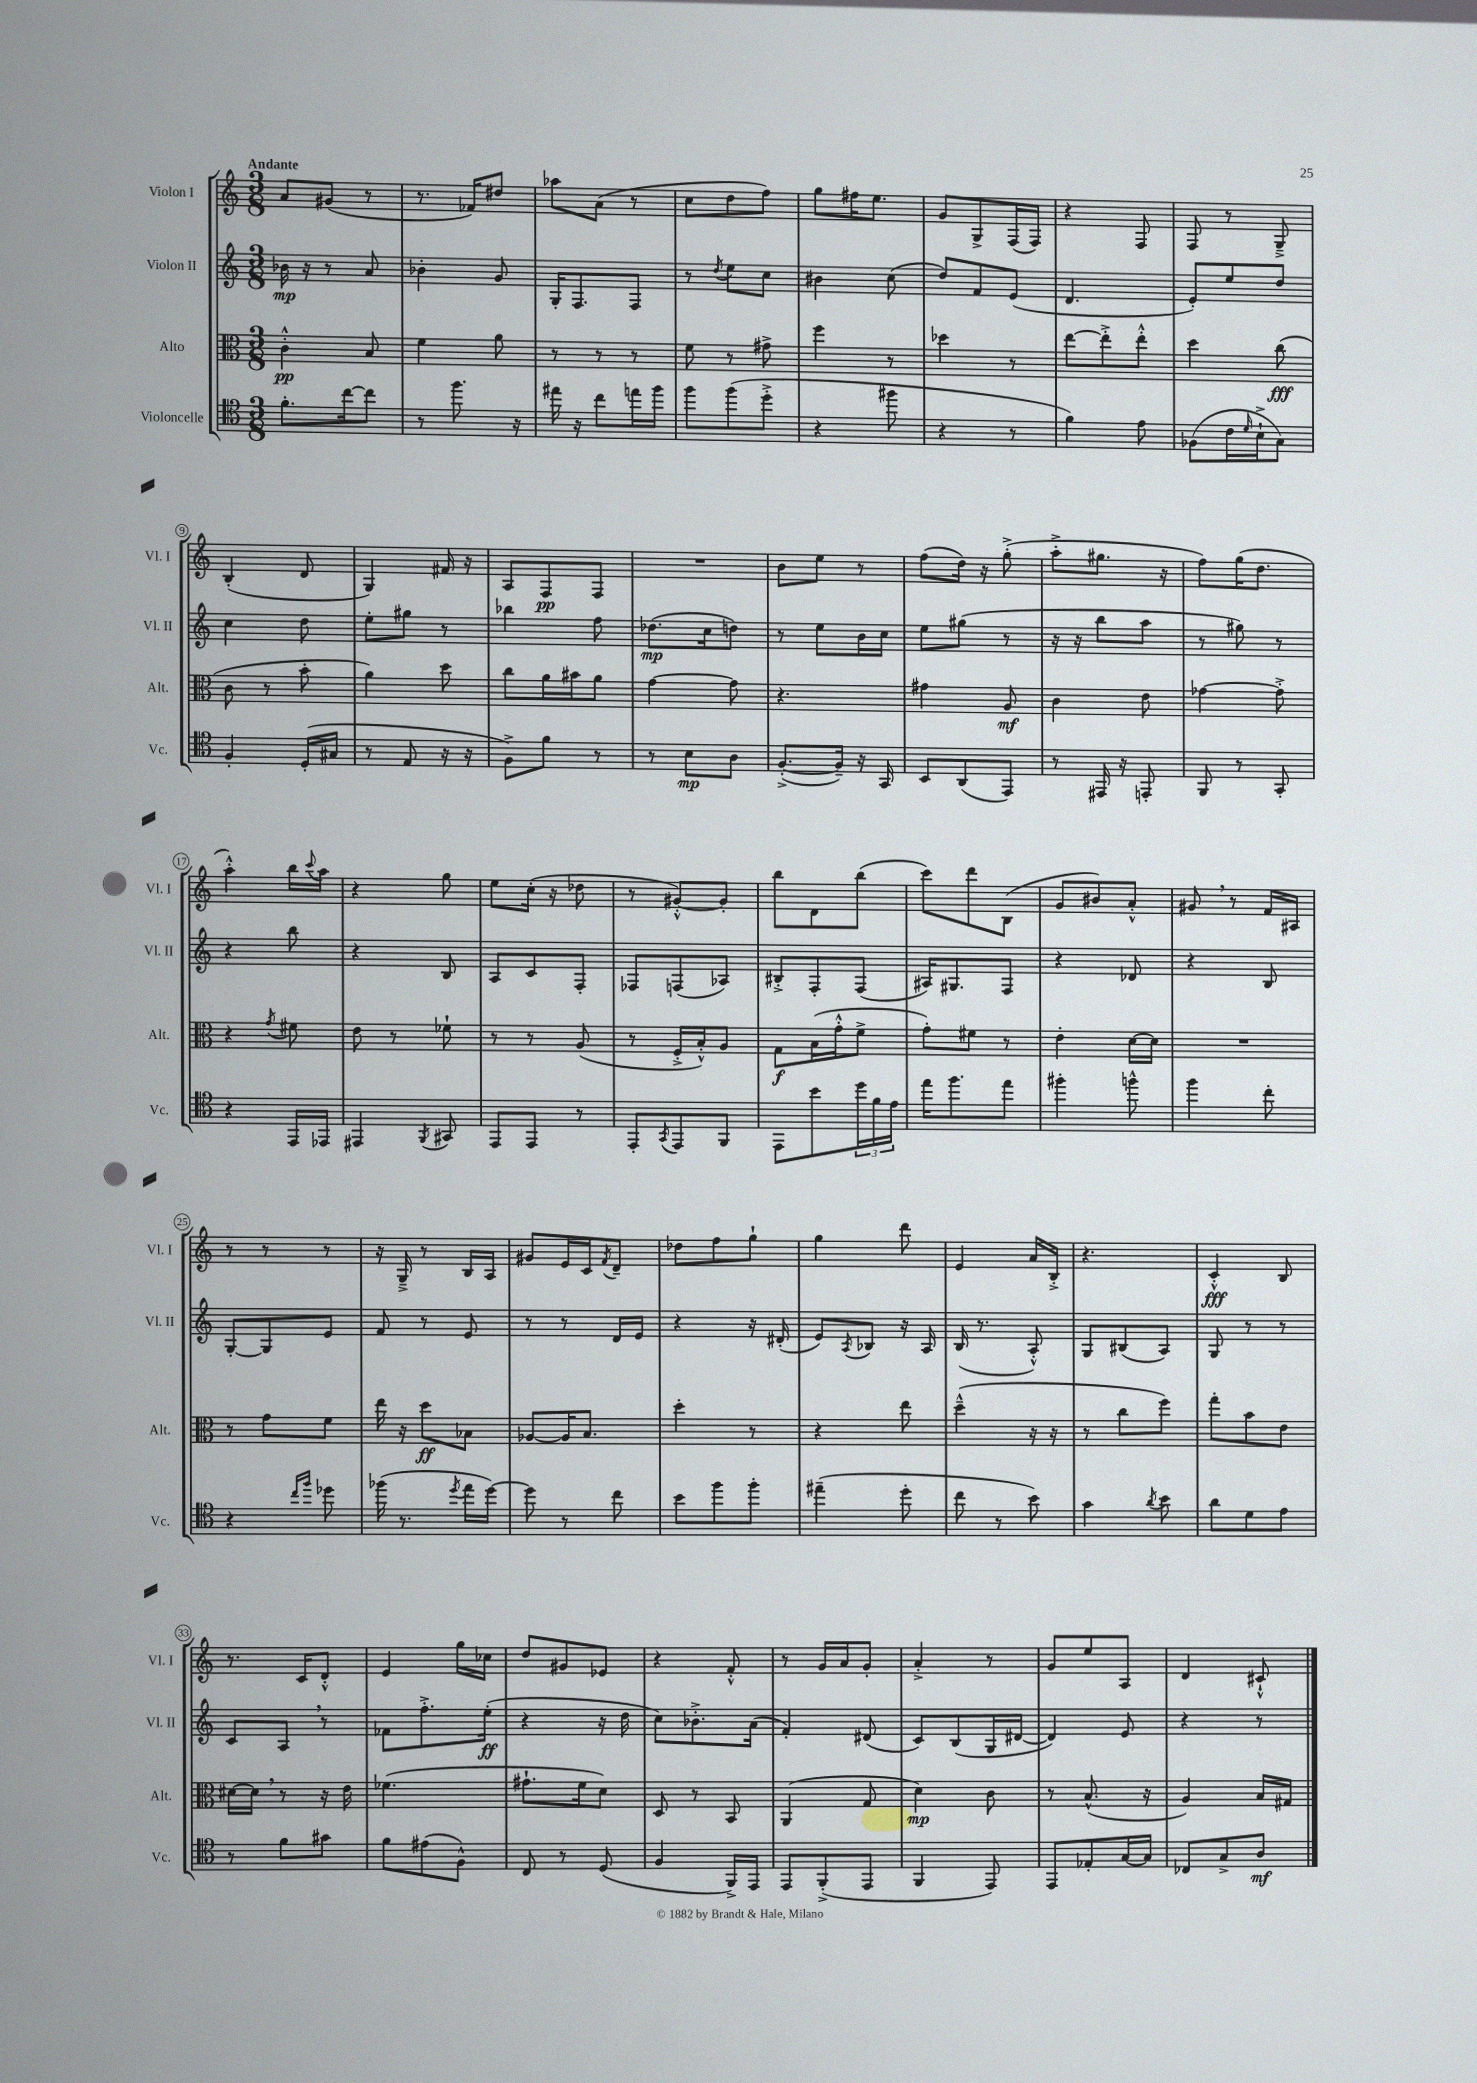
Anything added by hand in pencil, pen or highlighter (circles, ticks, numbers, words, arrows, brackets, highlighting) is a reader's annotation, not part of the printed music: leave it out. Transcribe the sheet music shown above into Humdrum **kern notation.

**kern	**dynam	**kern	**dynam	**kern	**dynam	**kern	**dynam
*part4	*part4	*part3	*part3	*part2	*part2	*part1	*part1
*staff4	*staff4	*staff3	*staff3	*staff2	*staff2	*staff1	*staff1
*I"Violoncelle	*	*I"Alto	*	*I"Violon II	*	*I"Violon I	*
*I'Vc.	*	*I'Alt.	*	*I'Vl. II	*	*I'Vl. I	*
*clefC4	*	*clefC3	*	*clefG2	*	*clefG2	*
*k[]	*	*k[]	*	*k[]	*	*k[]	*
*M3/8	*	*M3/8	*	*M3/8	*	*M3/8	*
=1	=1	=1	=1	=1	=1	=1	=1
!	!	!	!	!	!	!LO:TX:a:B:t=Andante	!
8.f'\L	.	4c'^^\	pp	16b-X\	mp	8a/L	.
.	.	.	.	16r	.	.	.
.	.	.	.	8r	.	(8g#X/J	.
[16cc\k	.	.	.	.	.	.	.
8cc\J]	.	8B/	.	8a/	.	8r	.
=2	=2	=2	=2	=2	=2	=2	=2
8r	.	4f\	.	4b-X'\	.	8.r	.
8.ff\	.	.	.	.	.	.	.
.	.	.	.	.	.	16f-X/KL)	.
.	.	8a\	.	8g/	.	8dd#X/J	.
16r	.	.	.	.	.	.	.
=3	=3	=3	=3	=3	=3	=3	=3
16ee#X\	.	8r	.	16G'/KL	.	8aa-X\L	.
16r	.	.	.	8.F/	.	.	.
8cc\L	.	8r	.	.	.	(8a\J	.
16een\L	.	8r	.	8F/J	.	8r	.
16ff\JJ	.	.	.	.	.	.	.
=4	=4	=4	=4	=4	=4	=4	=4
8ff\L	.	8f\	.	8r	.	8cc\L	.
.	.	.	.	8qdd/	.	.	.
(8ff\	.	8r	.	8ee\L	.	8dd\	.
8dd'^\J	.	8g#X^\	.	8cc\J	.	8ff\J)	.
=5	=5	=5	=5	=5	=5	=5	=5
4r	.	4ff\	.	4b#X\	.	8gg\L	.
.	.	.	.	.	.	16ff#X\K	.
.	.	.	.	.	.	8.ee\J	.
8ff#X\	.	8r	.	(8cc\	.	.	.
=6	=6	=6	=6	=6	=6	=6	=6
4r	.	4dd-X\	.	8dd/L)	.	8g/L	.
.	.	.	.	8f/	.	8G^/	.
8r	.	8r	.	(8e/J	.	(16F/L	.
.	.	.	.	.	.	16F/JJ)	.
=7	=7	=7	=7	=7	=7	=7	=7
4f\)	.	[8ee\L	.	4.d/	.	4r	.
.	.	8ee'^\]	.	.	.	.	.
8e\	.	8ee'^^\J	.	.	.	8F/	.
=8	=8	=8	=8	=8	=8	=8	=8
(8F-X\L	.	4dd\	.	8e'/L)	.	8F/	.
16c\L	.	.	.	8ee/	.	8r	.
16qqd/	.	.	.	.	.	.	.
16B`^\J	.	.	.	.	.	.	.
8G\J)	.	(8cc\	fff	8dd/J	.	8G~^/	.
!!LO:LB:g=z
=9	=9	=9	=9	=9	=9	=9	=9
4F'/	.	8c\	.	4cc\	.	(4B'/	.
.	.	8r	.	.	.	.	.
(16D'/LL	.	8b'\	.	8dd\	.	8d/	.
16G#X/JJ	.	.	.	.	.	.	.
=10	=10	=10	=10	=10	=10	=10	=10
8r	.	4a\)	.	8ee'\L	.	4G/)	.
8E/	.	.	.	8gg#X\J	.	.	.
16r	.	8dd\	.	8r	.	16f#X/	.
16r	.	.	.	.	.	16r	.
=11	=11	=11	=11	=11	=11	=11	=11
8F^\L)	.	8cc\L	.	4bb-X\	.	8A/L	.
8f\J	.	16a\L	.	.	.	8F/	pp
.	.	16b#X\J	.	.	.	.	.
8r	.	8a\J	.	8ff\	.	8F/J	.
=12	=12	=12	=12	=12	=12	=12	=12
8r	.	[4g\	.	(8.dd-X\L	mp	4.r	.
8B\L	mp	.	.	.	.	.	.
.	.	.	.	16cc\k	.	.	.
8A\J	.	8g\]	.	8ddn\J)	.	.	.
=13	=13	=13	=13	=13	=13	=13	=13
([8.F'^/L	.	4.r	.	8r	.	8b\L	.
.	.	.	.	8ee\L	.	8ee\J	.
16F~/Jk])	.	.	.	.	.	.	.
16r	.	.	.	16b\L	.	8r	.
16GG/	.	.	.	16cc\JJ	.	.	.
=14	=14	=14	=14	=14	=14	=14	=14
8BB/L	.	4g#X\	.	8ee\L	.	(8ff\L	.
(8AA/	.	.	.	(8gg#X\J	.	16dd\Jk)	.
.	.	.	.	.	.	16r	.
8EE/J)	.	8A/	mf	8r	.	(8gg'^\	.
=15	=15	=15	=15	=15	=15	=15	=15
8r	.	4c\	.	16r	.	8aa'^\L	.
.	.	.	.	16r	.	.	.
16EE#X/	.	.	.	8bb\L	.	8.gg#X\J	.
16r	.	.	.	.	.	.	.
8EEn'/	.	8e\	.	8aa\J	.	.	.
.	.	.	.	.	.	16r	.
=16	=16	=16	=16	=16	=16	=16	=16
8FF/	.	[4g-X\	.	8r	.	8ff\L)	.
8r	.	.	.	8gg#X\)	.	(16gg\K	.
.	.	.	.	.	.	8.dd\J	.
8GG'/	.	8g-'^\]	.	8r	.	.	.
!!LO:LB:g=z
=17	=17	=17	=17	=17	=17	=17	=17
4r	.	4r	.	4r	.	4aa'^^\)	.
.	.	8qg/	.	.	.	.	.
16EE/LL	.	8f#X\	.	8bb\	.	16bb\LL	.
.	.	.	.	.	.	8qqccc/	.
16EE-X/JJ	.	.	.	.	.	16aa\JJ	.
=18	=18	=18	=18	=18	=18	=18	=18
4EE#X/	.	8e\	.	4r	.	4r	.
.	.	8r	.	.	.	.	.
8qFF/	.	.	.	.	.	.	.
8GG#X/	.	8f-X`\	.	8B/	.	8gg\	.
=19	=19	=19	=19	=19	=19	=19	=19
8EE/L	.	8r	.	8A/L	.	8ee\L	.
8EE/J	.	8r	.	8c/	.	(16cc'\Jk	.
.	.	.	.	.	.	16r	.
8r	.	(8A/	.	8F'/J	.	8dd-X\	.
=20	=20	=20	=20	=20	=20	=20	=20
8EE'/L	.	8r	.	8F-X/L	.	8r	.
8qGG/	.	.	.	.	.	.	.
8EE/	.	16F'^/LL	.	(8Fn/	.	[8g#X'^^/L)	.
.	.	16B'^^/J)	.	.	.	.	.
8FF/J	.	8A/J	.	8A-X/J)	.	8g#'/J]	.
=21	=21	=21	=21	=21	=21	=21	=21
8EE\L	.	8G\L	f	8B#X'^/L	.	8bb\L	.
8b\	.	(16B\L	.	8F'/	.	8d\	.
.	.	16g'^^\J	.	.	.	.	.
24dd\L	.	8f^\J	.	(8F/J	.	(8bb\J	.
24f\	.	.	.	.	.	.	.
24e\JJ	.	.	.	.	.	.	.
=22	=22	=22	=22	=22	=22	=22	=22
16ee\KL	.	8g'\L)	.	16A#X/KL)	.	8ccc\L)	.
8.ff\	.	.	.	8.G#X/	.	.	.
.	.	8f#X\J	.	.	.	8ddd\	.
8ee\J	.	8r	.	8F/J	.	(8B\J	.
=23	=23	=23	=23	=23	=23	=23	=23
4ff#X'\	.	4e'\	.	4r	.	8g/L	.
.	.	.	.	.	.	8b#X/)	.
8ffn^^\	.	[16d\LL	.	8d-X/	.	8a'^^/J	.
.	.	16d\JJ]	.	.	.	.	.
=24	=24	=24	=24	=24	=24	=24	=24
4ff\	.	4.r	.	4r	.	8g#X,/	.
.	.	.	.	.	.	8r	.
8cc'\	.	.	.	8B/	.	16f/LL	.
.	.	.	.	.	.	16A#X/JJ	.
!!LO:LB:g=z
=25	=25	=25	=25	=25	=25	=25	=25
4r	.	8r	.	[8G'/L	.	8r	.
.	.	8g\L	.	8G/]	.	8r	.
16qqcc/LL	.	.	.	.	.	.	.
16qqff/JJ	.	.	.	.	.	.	.
8dd-X\	.	8f\J	.	8e/J	.	8r	.
=26	=26	=26	=26	=26	=26	=26	=26
(16ff-X\	.	16ee\	.	8f/	.	16r	.
8.r	.	16r	.	.	.	16G~^/	.
.	.	8dd\L	ff	8r	.	8r	.
8qdd/	.	.	.	.	.	.	.
16ee\LL	.	8B-X\J	.	8e/	.	16B/LL	.
[16dd\JJ)	.	.	.	.	.	16A/JJ	.
=27	=27	=27	=27	=27	=27	=27	=27
8dd\]	.	[8A-X/L	.	8r	.	8g#X/L	.
8r	.	16A-/K]	.	8r	.	16e/L	.
.	.	8.B/J	.	.	.	16c/J	.
.	.	.	.	.	.	8qf/	.
8cc\	.	.	.	16d/LL	.	8d~/J	.
.	.	.	.	16e/JJ	.	.	.
=28	=28	=28	=28	=28	=28	=28	=28
8b\L	.	4dd'\	.	4r	.	8dd-X\L	.
8ff\	.	.	.	.	.	8ff\	.
8ff'\J	.	8r	.	16r	.	8gg`\J	.
.	.	.	.	(16d#X'/	.	.	.
=29	=29	=29	=29	=29	=29	=29	=29
(4ee#X~\	.	4r	.	8e/L)	.	4gg\	.
.	.	.	.	8qA/	.	.	.
.	.	.	.	8B-X/J	.	.	.
8dd'\	.	8ee\	.	16r	.	8ddd\	.
.	.	.	.	16A/	.	.	.
=30	=30	=30	=30	=30	=30	=30	=30
8cc\	.	(4dd~^^\	.	(16B/	.	4e/	.
.	.	.	.	8.r	.	.	.
8r	.	.	.	.	.	.	.
8b\)	.	16r	.	8A'^^/)	.	16a/LL	.
.	.	16r	.	.	.	16B'^/JJ	.
=31	=31	=31	=31	=31	=31	=31	=31
4g\	.	8r	.	8G/L	.	4.r	.
.	.	8cc\L	.	(8B#X/	.	.	.
8qa/	.	.	.	.	.	.	.
8b\	.	8ff\J)	.	8A/J)	.	.	.
=32	=32	=32	=32	=32	=32	=32	=32
8a\L	.	8gg'\L	.	8G/	.	4c'^^/	fff
8d\	.	8b\	.	8r	.	.	.
8e\J	.	8e\J	.	8r	.	8B/	.
!!LO:LB:g=z
=33	=33	=33	=33	=33	=33	=33	=33
8r	.	[16d#X\LL	.	8c/L	.	8.r	.
.	.	16d#,\JJ]	.	.	.	.	.
8f\L	.	8r	.	8A,/J	.	.	.
.	.	.	.	.	.	16c/KL	.
8g#X\J	.	16r	.	8r	.	8d'^^/J	.
.	.	16e\	.	.	.	.	.
=34	=34	=34	=34	=34	=34	=34	=34
8f\L	.	(4.f-X\	.	8f-X\L	.	4e/	.
(8e#X\	.	.	.	8.ff'^\	.	.	.
8F^^\J)	.	.	.	.	.	16gg\LL	.
.	.	.	.	(16ee'\Jk	ff	16cc-X\JJ	.
=35	=35	=35	=35	=35	=35	=35	=35
8C/	.	8.g#X`\L	.	4r	.	8dd/L	.
8r	.	.	.	.	.	8g#X/	.
.	.	16f\k	.	.	.	.	.
(8D/	.	8d\J)	.	16r	.	8e-X/J	.
.	.	.	.	16dd\	.	.	.
=36	=36	=36	=36	=36	=36	=36	=36
4F/	.	8D/	.	8cc\L)	.	4r	.
.	.	8r	.	8.b-X'^\	.	.	.
16FF^/LL)	.	8BB/	.	.	.	8f'^^/	.
16EE/JJ	.	.	.	(16a\Jk	.	.	.
=37	=37	=37	=37	=37	=37	=37	=37
8EE/L	.	(4AA/	.	4f'/)	.	8r	.
(8FF'^/	.	.	.	.	.	16g/LL	.
.	.	.	.	.	.	16a/J	.
8EE/J	.	8G/	.	(8d#X/	.	8g'/J	.
=38	=38	=38	=38	=38	=38	=38	=38
4FF/	.	4d\)	mp	8c/L)	.	4a'^/	.
.	.	.	.	(8B/	.	.	.
8EE/)	.	8c\	.	16G/L	.	8r	.
.	.	.	.	[16d#X/JJ	.	.	.
=39	=39	=39	=39	=39	=39	=39	=39
8EE/L	.	8r	.	4d#/])	.	8g/L	.
8E-X'/	.	(8.B^^/	.	.	.	8ee/	.
[16G/L	.	.	.	8e/	.	8A/J	.
16G/JJ]	.	16r	.	.	.	.	.
=40	=40	=40	=40	=40	=40	=40	=40
8C-X/L	.	4A/)	.	4r	.	4d/	.
8G^/	.	.	.	.	.	.	.
8A/J	mf	16B/LL	.	8r	.	8c#X`^^/	.
.	.	16G#X/JJ	.	.	.	.	.
==	==	==	==	==	==	==	==
*-	*-	*-	*-	*-	*-	*-	*-
